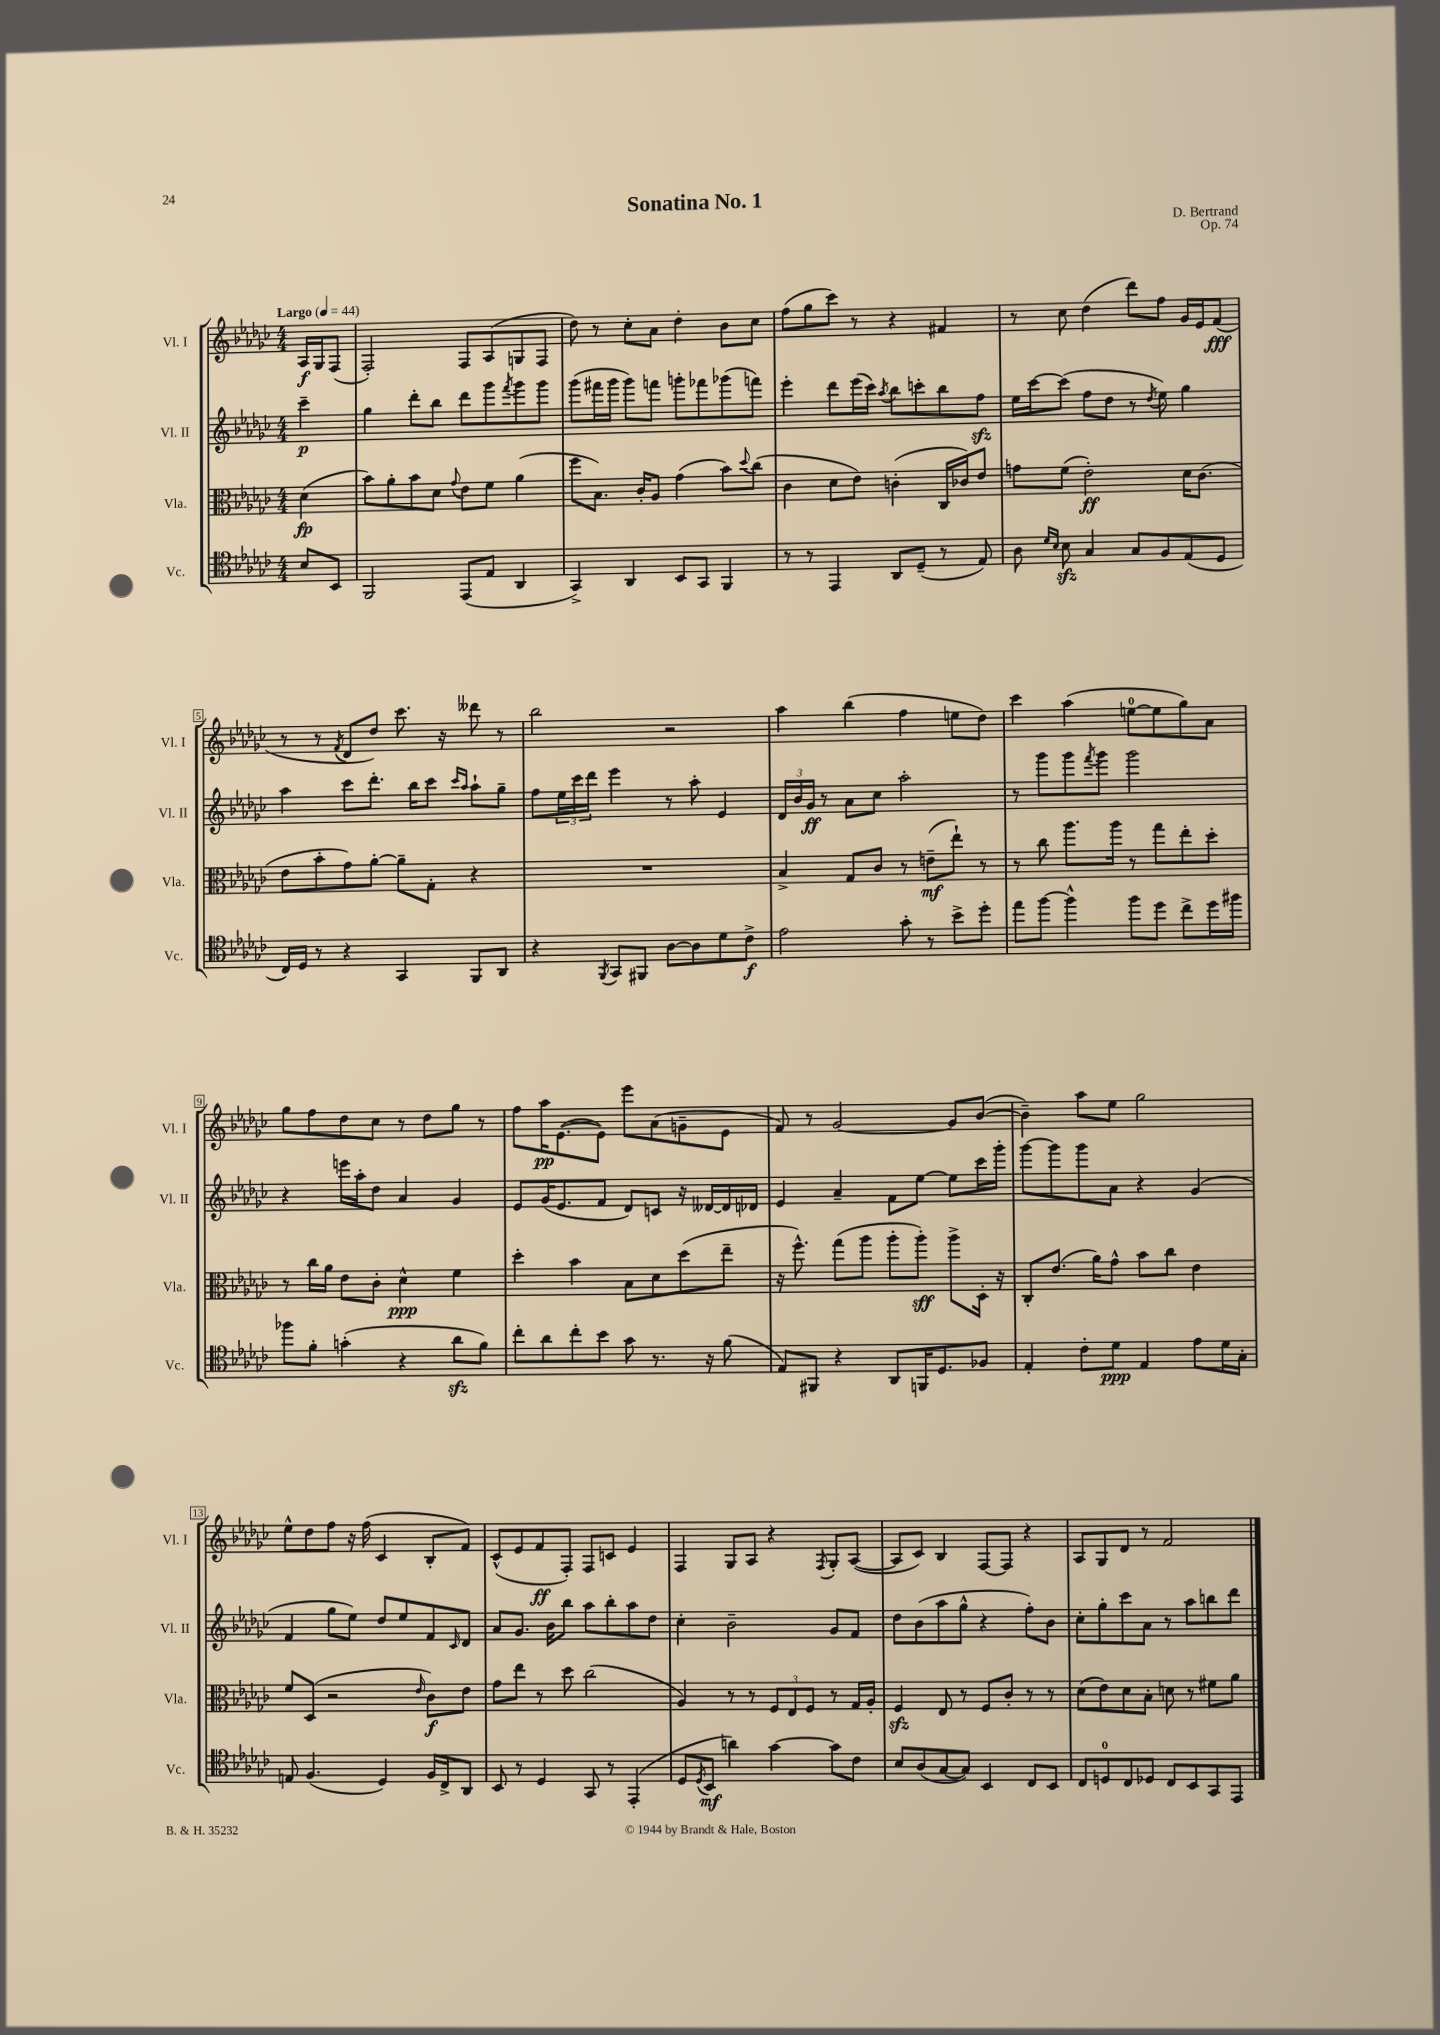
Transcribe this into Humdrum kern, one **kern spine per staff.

**kern	**kern	**kern	**kern
*staff4	*staff3	*staff2	*staff1
*clefC4	*clefC3	*clefG2	*clefG2
*k[b-e-a-d-g-c-]	*k[b-e-a-d-g-c-]	*k[b-e-a-d-g-c-]	*k[b-e-a-d-g-c-]
*M4/4	*M4/4	*M4/4	*M4/4
*MM44	*MM44	*MM44	*MM44
8B-	(4d-	4ccc-~	16A-
.	.	.	16G-
8BB-	.	.	(8F
=	=	=	=
2FF	8b-)	4gg-	2F')
.	8a-'	.	.
.	8b-	8ddd-'	.
.	8d-	8bb-	.
.	8qqg-	.	.
(8EE-	8e-	8ddd-	8F
8E-	8f	8ggg-	(8A-
.	.	8qfff	.
4AA-	(4a-	8ggg-	8G
.	.	8ggg-	8F
=	=	=	=
4GG-^)	8ff	(8ggg-	8dd-)
.	8.B-)	16fff#	8r
.	.	16ggg-	.
4AA-	.	8ggg-)	8cc-'
.	16c-'	.	.
.	8A-	8fff	8a-
8BB-	(4g-	8ggg'	4dd-'
8GG-	.	8fff-	.
4FF	8b-)	(8ggg-	8b-
.	8qqdd-	.	.
.	(8cc-	8fff)	8cc-
=	=	=	=
8r	4c-	4eee-'	(8ff
8r	.	.	8gg-
4EE-	8d-	8ddd-	8ccc-)
.	8e-)	(16eee-	8r
.	.	16ccc-)	.
.	.	8qaa-	.
8AA-	(4c'	8bb-	4r
(8D-~	.	8ccc'	.
8r	16C-	8bb-	4f#
.	16c-)	.	.
8E-)	8e-	8ff	.
=	=	=	=
8A-	8g	16ee-	8r
.	.	[16ccc-	.
16qqd-	.	.	.
16qqB-	.	.	.
8B-	(8f	(8ccc-]	8cc-
4G-	2e-')	8ff	(4dd-
.	.	8dd-	.
8G-	.	8r	8ddd-)
.	.	8qdd-	.
8F	.	8ee-)	8ff
(8E-	16d-	4gg-	16g-
.	(8.c-	.	16e-
8D-	.	.	(8f
=	=	=	=
16C-)	8e-	4aa-	8r
16D-	.	.	.
8r	8b-'	.	8r
.	.	.	8qf
4r	8g-)	8ccc-	8d-
.	[8a-'	8.ddd-'	8dd-)
4GG-	8a-~]	.	8.ccc-
.	.	16bb-	.
.	8G-'	8ccc-	.
.	.	.	16r
.	.	16qqccc-	.
.	.	16qqaa-	.
8FF	4r	8aa-`	8ddd--
8AA-	.	8gg-~	8r
=	=	=	=
4r	1r	8ff	2bb-
.	.	24ee-	.
.	.	24ccc-	.
.	.	24ddd-	.
8qFF	.	.	.
8GG-	.	4eee-	.
8FF#	.	.	.
[8A-	.	8r	2r
8A-]	.	8aa-'	.
8d-	.	4e-	.
8c-^	.	.	.
=	=	=	=
2e-	4B-^	24d-	4aa-
.	.	24b-	.
.	.	24g-	.
.	.	8r	.
.	8G-	8a-	(4bb-
.	8c-	8cc-	.
8g-'	8r	2aa-'	4ff
8r	(8e~	.	.
8b-^	8ee-`)	.	8ee
8dd-'	8r	.	8dd-)
=	=	=	=
8ee-	8r	8r	4ccc-
[8ff	8cc-	8ggg-	.
4ff^^]	8.aa-	8ggg-	(4aa-
.	.	8qfff	.
.	.	8ggg-	.
.	16aa-	.	.
8ff	8r	2ggg-	[8ee
8dd-	8gg-	.	8ee]
8cc-^	8ee-'	.	8gg-)
16dd-	8dd-'	.	8a-
16ff#	.	.	.
=	=	=	=
8ff-	8r	4r	8gg-
8f'	16cc-	.	8ff
.	16a-	.	.
(4g'	8e-	16eee	8dd-
.	.	16aa-'	.
.	8c-'	8dd-	8cc-
4r	4d-^^	4a-	8r
.	.	.	8dd-
8a-	4f	4g-	8gg-
8f)	.	.	8r
=	=	=	=
8cc-'	4dd-'	8e-	8ff
8a-	.	(16g-	16aa-
.	.	8.e-	([8.e-
8cc-'	4b-	.	.
8b-	.	8f	8e-])
8g-	8B-	8d-)	8eee-
8.r	8d-	8c	(8a-
.	(8dd-	16r	8g~
16r	.	[16d--	.
(8f	8ee-~	16d--]	8e-
.	.	16d-	.
=	=	=	=
8E-)	16r	4e-	8f)
.	8.ff^^)	.	.
8FF#	.	.	8r
4r	(8gg-	4a-~	[2g-
.	8aa-	.	.
8AA-	8aa-'	8f	.
16FF	8aa-')	[8ee-	.
8.D-	.	.	.
.	8aa-^	8ee-]	8g-]
8F-	16D-'	16ccc-	([8b-
.	16r	16ggg-'	.
=	=	=	=
4E-'	8C-'	[8ggg-	4b-~])
.	(8.e-	8ggg-]	.
8c-'	.	8ggg-	8aa-
.	16a-)	.	.
8d-	8g-^^	8a-	8ee-
4E-	8b-	4r	2gg-
.	8cc-	.	.
8e-	4e-	(4g-	.
16d-	.	.	.
16G-'	.	.	.
=	=	=	=
8E	8f	4f	8ee-^^
(4.F	(8D-	.	8dd-
.	2r	8gg-	8ff
.	.	8ee-)	16r
.	.	.	(16ff
4D-)	.	8dd-	4c-
.	.	8ee-	.
.	16qqe-	.	.
16F	8c-)	8f	8B-'
16C-^	.	.	.
.	.	16qqc-	.
8AA-	8e-	8d-	8f)
=	=	=	=
8BB-	8g-	8a-	(8c-^^
8r	8ee-	8.g-	8e-
4D-	8r	.	8f
.	.	16b-	.
.	8dd-	8bb-	8F')
8GG-	(2cc-	8aa-	8F
8r	.	8bb-'	8c
(4EE-'	.	8aa-	4e-
.	.	8dd-	.
=	=	=	=
8D-	4A-)	4cc-'	4F
8qD-	.	.	.
8BB-	.	.	.
4a)	8r	2b-~	8G-
.	8r	.	8A-
[4g-	12F	.	4r
.	12E-	.	.
.	12F	.	.
.	.	.	8qF
8g-]	8r	8g-	8G-'
8c-	16G-	8f	([8A-
.	16A-'	.	.
=	=	=	=
8B-	4F	8dd-	8A-]
(8A-	.	(8b-	8c-)
[8G-	8E-	8aa-	4B-
8G-])	8r	8gg-^^	.
4BB-	8F	4r	[8F
.	8c-'	.	8F]
8C-	8r	8ff')	4r
8BB-	8r	8b-	.
=	=	=	=
8C-	(8d-	8cc-'	8A-
8D	8e-)	8gg-'	8G-
8C-	8d-	8ccc-	8d-
8D-	8B-'	8a-	8r
8C-	8d	8r	2f
8BB-	8r	8aa-	.
8GG-	8f#	8bb	.
8EE-	8a-	8ddd-	.
==	==	==	==
*-	*-	*-	*-
